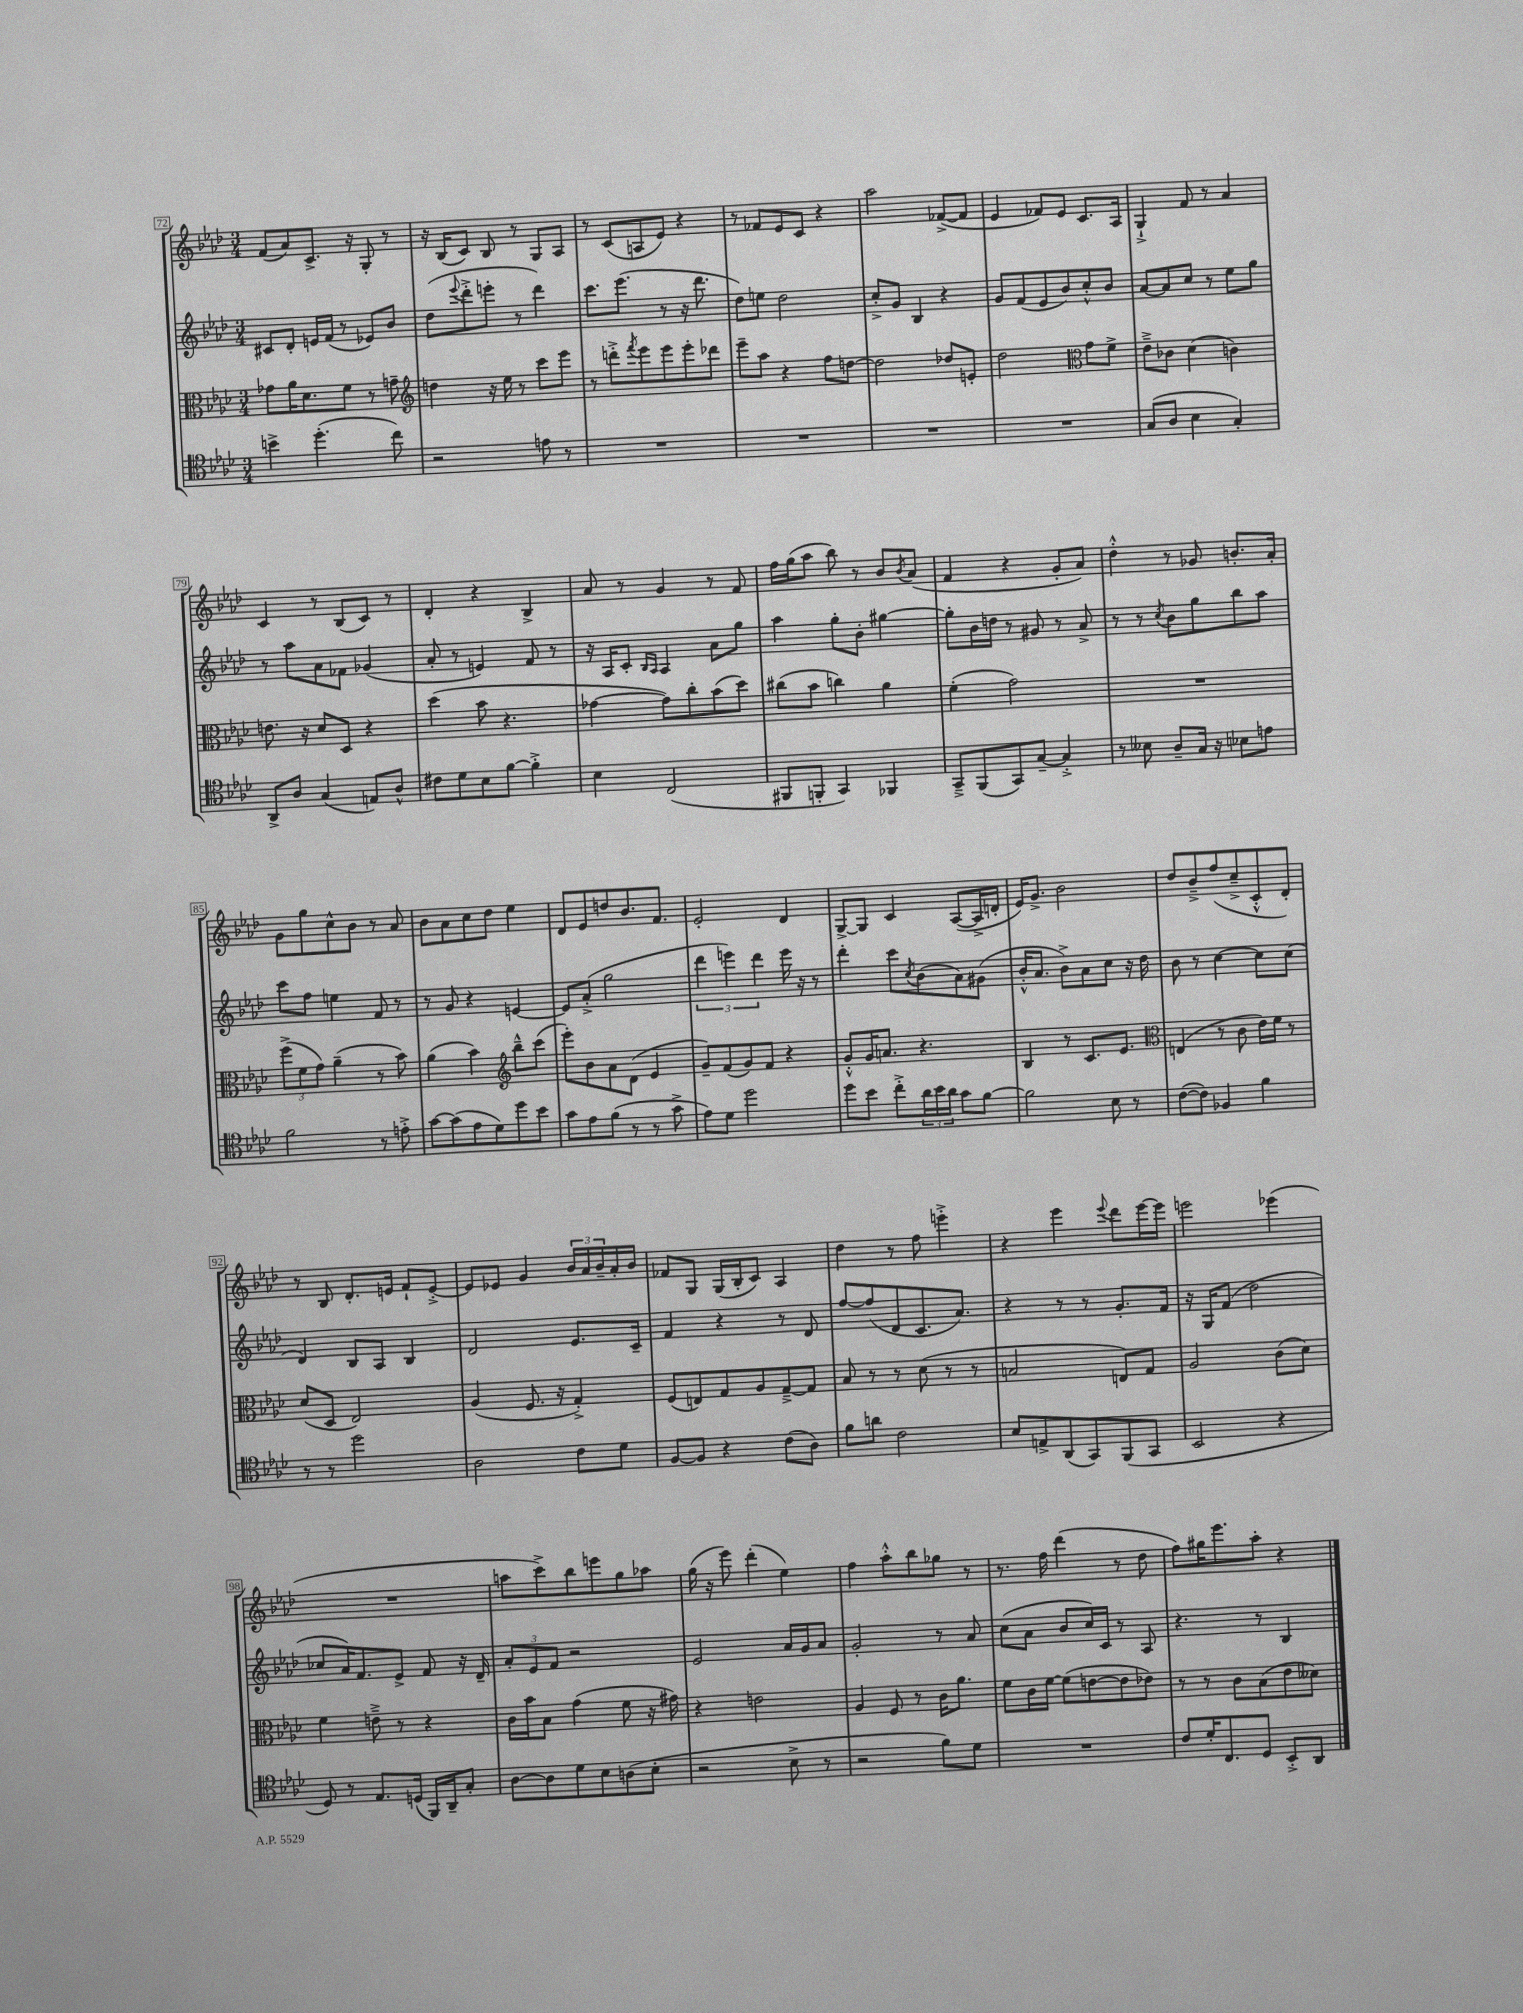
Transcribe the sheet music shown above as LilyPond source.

<<
\new StaffGroup <<
\new Staff = "s0" {
    \clef treble \key aes \major \numericTimeSignature \time 3/4
    f'8( aes'8) c'8.-> r16 g8-. r8 |
    r16 bes16( c'8) bes8 r8 g8 aes8 |
    r8 c'8( a8 ees'8) r4 |
    r8 fes'8 ees'8 c'8 r4 |
    aes''2 fes'8~->( fes'8 |
    ees'4 fes'8) ees'8 c'8. aes16 |
    g4-!-> f'8 r8 aes'4 |
    c'4 r8 bes8( c'8) r8 |
    des'4-. r4 bes4-> |
    aes'8 r8 g'4 r8 f'8 |
    f''16 g''16( aes''8 bes''8) r8 bes'8 \acciaccatura { bes'8 } aes'8( |
    f'4 r4 g'8-. aes'8) |
    des''4-.-^ r8 ges'8 b'8.-. aes'16-. |
    g'8 g''8 c''8-^ bes'8 r8 aes'8 |
    bes'8 aes'8 c''8 des''8 ees''4 |
    des'8 ees'8 d''8 bes'8. f'8. |
    ees'2-. des'4 |
    g8~-> g8 c'4 aes8~( aes16-> d'16-. |
    ees'16) g'8.-> bes'2 |
    des''8 bes'8---> f''8( c''8---> c'8-.-^ des'8-.) |
    r8 bes8 des'8.-. e'16 f'8-! e'8~-.-> |
    e'8 ees'8 g'4 \tuplet 3/2 { bes'16 aes'16 bes'16-- } aes'16-. bes'16 |
    fes'8 g8 g16( bes16-. c'8) aes4 |
    des''4 r8 f''8 e'''4-.-> |
    r4 ees'''4 \appoggiatura { ees'''8 } des'''8 ees'''16~ ees'''16 |
    e'''2 ees'''4( |
    R2. |
    a''8 c'''8->) bes''8 e'''8 g''8 aes''8 |
    g''16( r16 ees'''8) des'''4-.( ees''4) |
    f''4 aes''8-.-^ bes''8 ges''8 r8 |
    r8. f''16 des'''4( r8 des''8 |
    f''8) gis''16 ees'''8. aes''8-. r4 \bar "|." |
}
\new Staff = "s1" {
    \clef treble \key aes \major \numericTimeSignature \time 3/4
    cis'8 des'8-. e'16 f'16( r8 ees'8) bes'8 |
    des''8( \appoggiatura { ees'''8 } des'''8-.-> e'''8-. r8 des'''4) |
    c'''8. ees'''8.( r8 r16 des'''8. |
    des''8) e''8 des''2 |
    c''8-.-> g'8 bes4 r4 |
    g'8 f'8( ees'8 bes'8) c''8-.-^ bes'8 |
    aes'8~ aes'8 c''8 r8 ees''8 g''8 |
    r8 aes''8 aes'8 fes'8 ges'4( |
    aes'8-. r8 e'4) f'8 r8 |
    r16 aes16 c'8-. \grace { bes16 aes16 } aes4 aes'8 g''8 |
    aes''4 g''8-. bes'8-. gis''4~ |
    gis''8-. bes'16 d''16 r8 gis'8 r8 aes'8-> |
    r8 r8 \acciaccatura { c''8 } bes'8 g''8 bes''8 aes''8 |
    c'''8 f''8 e''4 f'8 r8 |
    r8 g'8 r4 e'4~ |
    e'8 aes'8-.->( g''2 |
    \tuplet 3/2 { des'''4 e'''4) des'''4 } e'''16 r16 r8 |
    des'''4-. c'''8 \acciaccatura { c''8 } bes'8( aes'8) gis'8( |
    bes'16-.-^ aes'8. bes'8->) aes'8 c''8 r16 des''16 |
    bes'8 r8 c''4~ c''8 c''8( |
    des'4) bes8 aes8 bes4 |
    des'2 ees'8. c'16-- |
    f'4 r4 r8 des'8 |
    f''8~ f''8( des'8 c'8. aes'8.) |
    r4 r8 r8 g'8.-. f'16 |
    r16 g16 f'8( des''2 |
    ces''8 aes'16) f'8. ees'8-> f'8 r16 des'16-- |
    \tuplet 3/2 { aes'8-. ees'8 f'8 } r2 |
    ees'2 aes'16 g'16 aes'8 |
    g'2-. r8 aes'8 |
    c''8( aes'8 bes'8 c''16) c'16 r8 aes8 |
    r4. r8 bes4 \bar "|." |
}
\new Staff = "s2" {
    \clef alto \key aes \major \numericTimeSignature \time 3/4
    ges'8 aes'16 des'8. f'8 r8 g'8-- |
    \clef treble d''4 r16 ees''16 r8 c'''8 ees'''8 |
    r8 d'''8-.-> \acciaccatura { f'''8 } ees'''8 ees'''8 ees'''8-. des'''8 |
    ees'''8-- aes''8 r4 f''8 d''8~ |
    d''2 des''8 e'8-. |
    des''2 \clef alto g'8 f'8-> |
    ees'8---> ces'8 des'4( c'4) |
    e'8. r16 des'8 des8 r4 |
    des''4( bes'8 r4. |
    ges'4~ ges'8) c''8-. bes'8( des''8) |
    cis''8( bes'8 c''4) aes'4 |
    f'4-.( g'2) |
    R2. |
    \tuplet 3/2 { f''8->( f'8 g'8) } aes'4--( r8 bes'8) |
    aes'4( bes'4) \clef treble bes''8---^ c'''8( |
    ees'''8-.) bes'8 aes'8 des'8( ees'4 |
    g'8--) f'8( g'8) f'8 r4 |
    g'8-.-^ g'16 a'8. r4. |
    bes4 r8 c'8. ees'8. |
    \clef alto e4( r8 c'8 ees'16) f'16 r8 |
    des'8( des8 ees2) |
    aes4( f8. r16 g4-.->) |
    f8( e8) g8 aes8 g8~---> g8 |
    bes8 r8 r8 des'8( r8 r8 |
    b2 e8) g8 |
    aes2 c'8( des'8) |
    f'4 e'8---> r8 r4 |
    c'16 bes'16 bes8 g'4( f'8 r16 gis'16) |
    r4 e'2 |
    aes4 f8 r8 c'16 aes'8. |
    f'8 c'16 f'16~ f'8( e'8~ e'8 ees'8) |
    r8 r8 c'8 bes8( ees'8 deses'8) \bar "|." |
}
\new Staff = "s3" {
    \clef tenor \key aes \major \numericTimeSignature \time 3/4
    b'4-> des''4.-.( c''8) |
    r2 e'8 r8 |
    R2. |
    R2. |
    R2. |
    R2. |
    g8( aes8 bes4 g4-.) |
    aes,8-> aes8 g4( e8) aes8-^ |
    cis'8 des'8 bes8 f'8~ f'4-.-> |
    bes4 c2( |
    fis,8 f,8-. g,4) fes,4 |
    g,8---> f,8( g,8) g8~-- g4-.-> |
    r8 beses8 aes8-- g16 r16 bes8 e'8 |
    f'2 r8 e'8-.-> |
    g'8~ g'8( ees'8 des'8) des''8 bes'8 |
    g'8 ees'8 f'8( r8 r8 g'8-> |
    ees'8) des'8 des''2 |
    des''8 bes'8 c''8-.-> \tuplet 3/2 { aes'16 bes'16 aes'16 } g'8 f'8~ |
    f'2 bes8 r8 |
    c'8~( c'8) fes4 f'4 |
    r8 r8 des''2 |
    aes2 c'8 des'8 |
    f8~ f8 r4 c'8( aes8) |
    f'8 a'8 c'2 |
    bes8 e8-> aes,8( g,8) f,8( g,8 |
    bes,2 r4 |
    des8) r8 ees8. d16( f,16) aes,16-- g8-. |
    aes8~ aes8 des'8 bes8 a8( bes8-. |
    r2 bes8-> r8 |
    r2 f'8) des'8 |
    R2. |
    c'8 des'16-. c8. des8 bes,8-.-> aes,8 \bar "|." |
}
>>
>>
\layout { \context { \Score currentBarNumber = #72 \override BarNumber.stencil = #(make-stencil-boxer 0.1 0.3 ly:text-interface::print) } }
